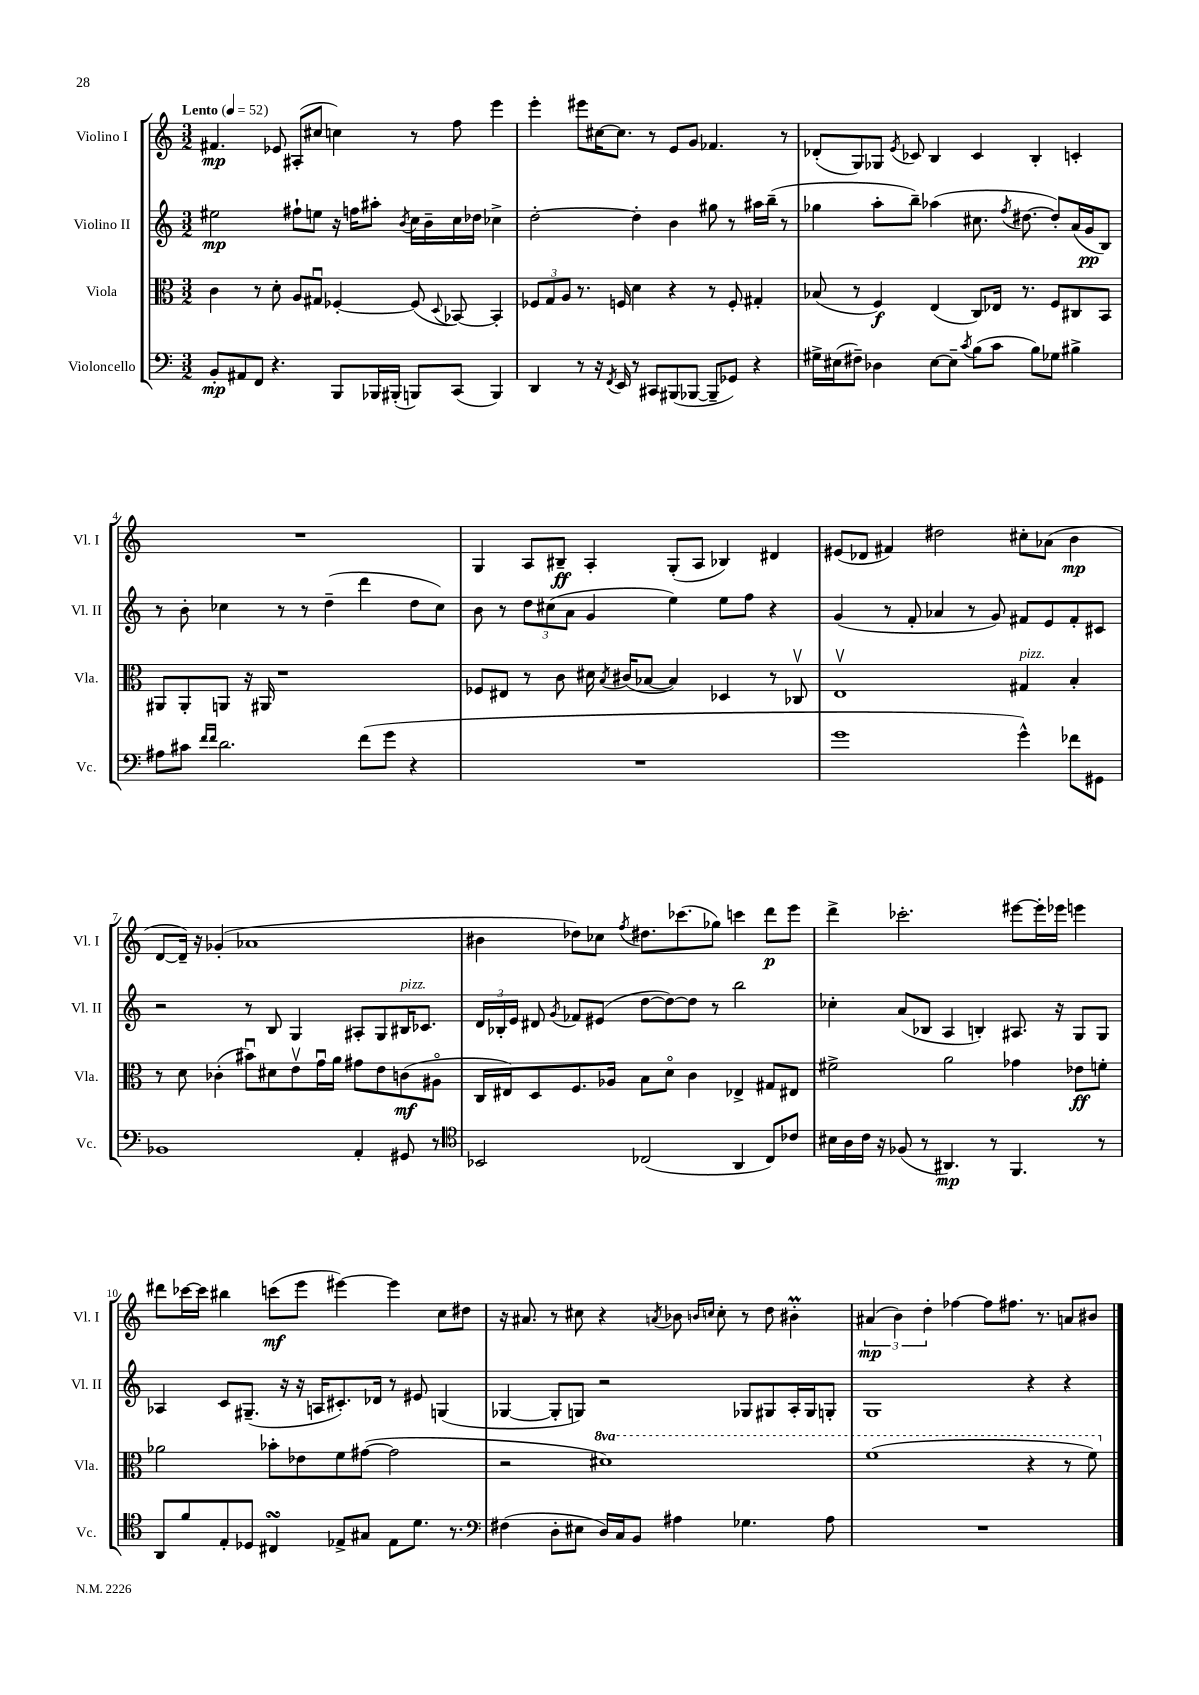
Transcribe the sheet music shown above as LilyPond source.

<<
\new StaffGroup <<
\new Staff = "s0" \with { instrumentName = "Violino I" shortInstrumentName = "Vl. I" } {
    \clef treble \key c \major \numericTimeSignature \time 3/2 \tempo "Lento" 4 = 52
    \autoBeamOff fis'4.\mp ees'8 ais8[-.( cis''8] c''4) r8 f''8 e'''4 |
    e'''4-. eis'''8[ cis''16~ cis''8.] r8 e'8[ g'8] fes'4. r8 |
    des'8[-.( g8) ges8] \acciaccatura { e'8 } ces'8 b4 ces'4 b4-. c'4-. |
    R1. |
    g4 a8[ bis8]--\ff a4-. g8[-.( a8] bes4) dis'4 |
    eis'8[( des'8] fis'4) dis''2 cis''8[-. aes'8]( b'4\mp |
    d'8[~ d'16]--) r16 ges'4-.( aes'1 |
    bis'4 des''8[) ces''8] \acciaccatura { f''8 } dis''8.[ ces'''8.( ges''8]) c'''4 d'''8[\p e'''8] |
    d'''4-> ces'''2.-. eis'''8[~ eis'''16-. ees'''16] e'''4 |
    dis'''8[ ces'''16~ ces'''16] bis''4 c'''8[\mf( e'''8] eis'''4~) eis'''4 c''8[ dis''8] |
    r16 ais'8. r8 cis''8 r4 \acciaccatura { a'8 } bes'8 \grace { b'16[ c''16] } c''8-. r8 d''8 bis'4-.\prall |
    \tuplet 3/2 { ais'4\mp( b'4) d''4-. } fes''4~ fes''8[ fis''8.] r8. a'8[ bis'8] \bar "|." |
}
\new Staff = "s1" \with { instrumentName = "Violino II" shortInstrumentName = "Vl. II" } {
    \clef treble \key c \major \numericTimeSignature \time 3/2
    \autoBeamOff eis''2\mp fis''8[-! e''8] r16 f''16[ ais''8]-. \acciaccatura { b'8 } c''16[ b'16-- c''16 des''16] ces''4-> |
    d''2~-. d''4-. b'4 gis''8 r8 ais''16[ b''16]--( r8 |
    ges''4 a''8[-. b''8]--) aes''4( cis''8. \acciaccatura { f''8 } dis''8.~ dis''8[-.) a'16( g'16\pp b8]) |
    r8 b'8-. ces''4 r8 r8 d''4--( d'''4 d''8[ ces''8]) |
    b'8 r8 \tuplet 3/2 { d''8[ cis''8( a'8] } g'4 e''4) e''8[ f''8] r4 |
    g'4( r8 f'8-. aes'4 r8 g'8) fis'8[ e'8 fis'8-. cis'8] |
    r2 r8 b8 g4 ais8[-. g8 bis16^\markup { \italic "pizz." } ces'8.] |
    \tuplet 3/2 { d'16[ bes16-. e'16] } dis'8 \acciaccatura { g'8 } fes'8[ eis'8]( d''8[~ d''8~) d''8] r8 b''2 |
    ces''4-. a'8[( bes8] a4 b4-.) ais8. r16 g8[ g8] |
    aes4 c'8[ gis8.]--( r16 r16 a16[ cis'8.-.) des'16] r8 eis'8 g4( |
    ges4~ ges8[-. g8]) r2 ges8[ gis8 a16-. gis16 g8]-. |
    g1 r4 r4 \bar "|." |
}
\new Staff = "s2" \with { instrumentName = "Viola" shortInstrumentName = "Vla." } {
    \clef alto \key c \major \numericTimeSignature \time 3/2 \set Staff.ottavationMarkups = #ottavation-simple-ordinals
    \autoBeamOff c'4 r8 d'8-. a8[ gis8]\downbow fes4~-. fes8( \appoggiatura { d8 } bes,8~) bes,4-. |
    \tuplet 3/2 { fes8[ g8 a8] } r8. f16 d'4 r4 r8 f8-. gis4-. |
    bes8( r8 f4\f) e4( c8[) ees16] r8. f8[ cis8 b,8] |
    ais,8[ ais,8-. a,8] r16 ais,16 r1 |
    fes8[ eis8] r8 c'8 dis'16 \acciaccatura { b8 } cis'16[( bes8]~ bes4) des4 r8 ces8\upbow |
    e1\upbow gis4^\markup { \italic "pizz." } b4-. |
    r8 d'8 ces'4-.( bis'8[\downbow) dis'8 e'8\upbow g'16\downbow a'16] gis'8[ e'8 c'8\mf( ais8]\flageolet |
    c16[ eis16) d8 f8. aes16] b8[ d'8]\flageolet c'4 ees4-> gis8[ eis8] |
    fis'2-> a'2 ges'4 ees'8[\ff f'8]-. |
    aes'2 bes'8[-. ees'8 f'8 gis'8]~( gis'2 |
    r2 \ottava #1 dis''1) |
    f''1( r4 r8 f''8) \ottava #0 \bar "|." |
}
\new Staff = "s3" \with { instrumentName = "Violoncello" shortInstrumentName = "Vc." } {
    \clef bass \key c \major \numericTimeSignature \time 3/2
    \autoBeamOff b,8[-.\mp ais,8 f,8] r4. b,,8[ bes,,16 bis,,16]-.( b,,8[) c,8]( b,,4) |
    d,4 r8 r16 \acciaccatura { f,8 } e,16 r8 cis,8[ bis,,8( bes,,8]~ bes,,8[-- ges,8]) r4 |
    gis16[-> eis16( fis8]--) des4 eis8[~ eis8]-- \acciaccatura { c'8 } b8[( c'8] b8[) ges8] bis4-> |
    ais8[ cis'8] \grace { f'16[ f'16] } d'2. f'8[( g'8] r4 |
    R1. |
    g'1 g'4-^) fes'8[ gis,8] |
    bes,1 a,4-. gis,8 r8 |
    \clef tenor bes,2 ces2( a,4 ces8[) ces'8] |
    bis16[ a16 c'16] r16 fes8( r8 ais,4.\mp) r8 f,4. r8 |
    a,8[ f'8 e8-. des8] cis4\turn ees8[-> gis8] ees8[ d'8.] r8. |
    \clef bass fis4( d8[-. eis8] d16[) c16 b,8] ais4 ges4. ais8 |
    R1. \bar "|." |
}
>>
>>
